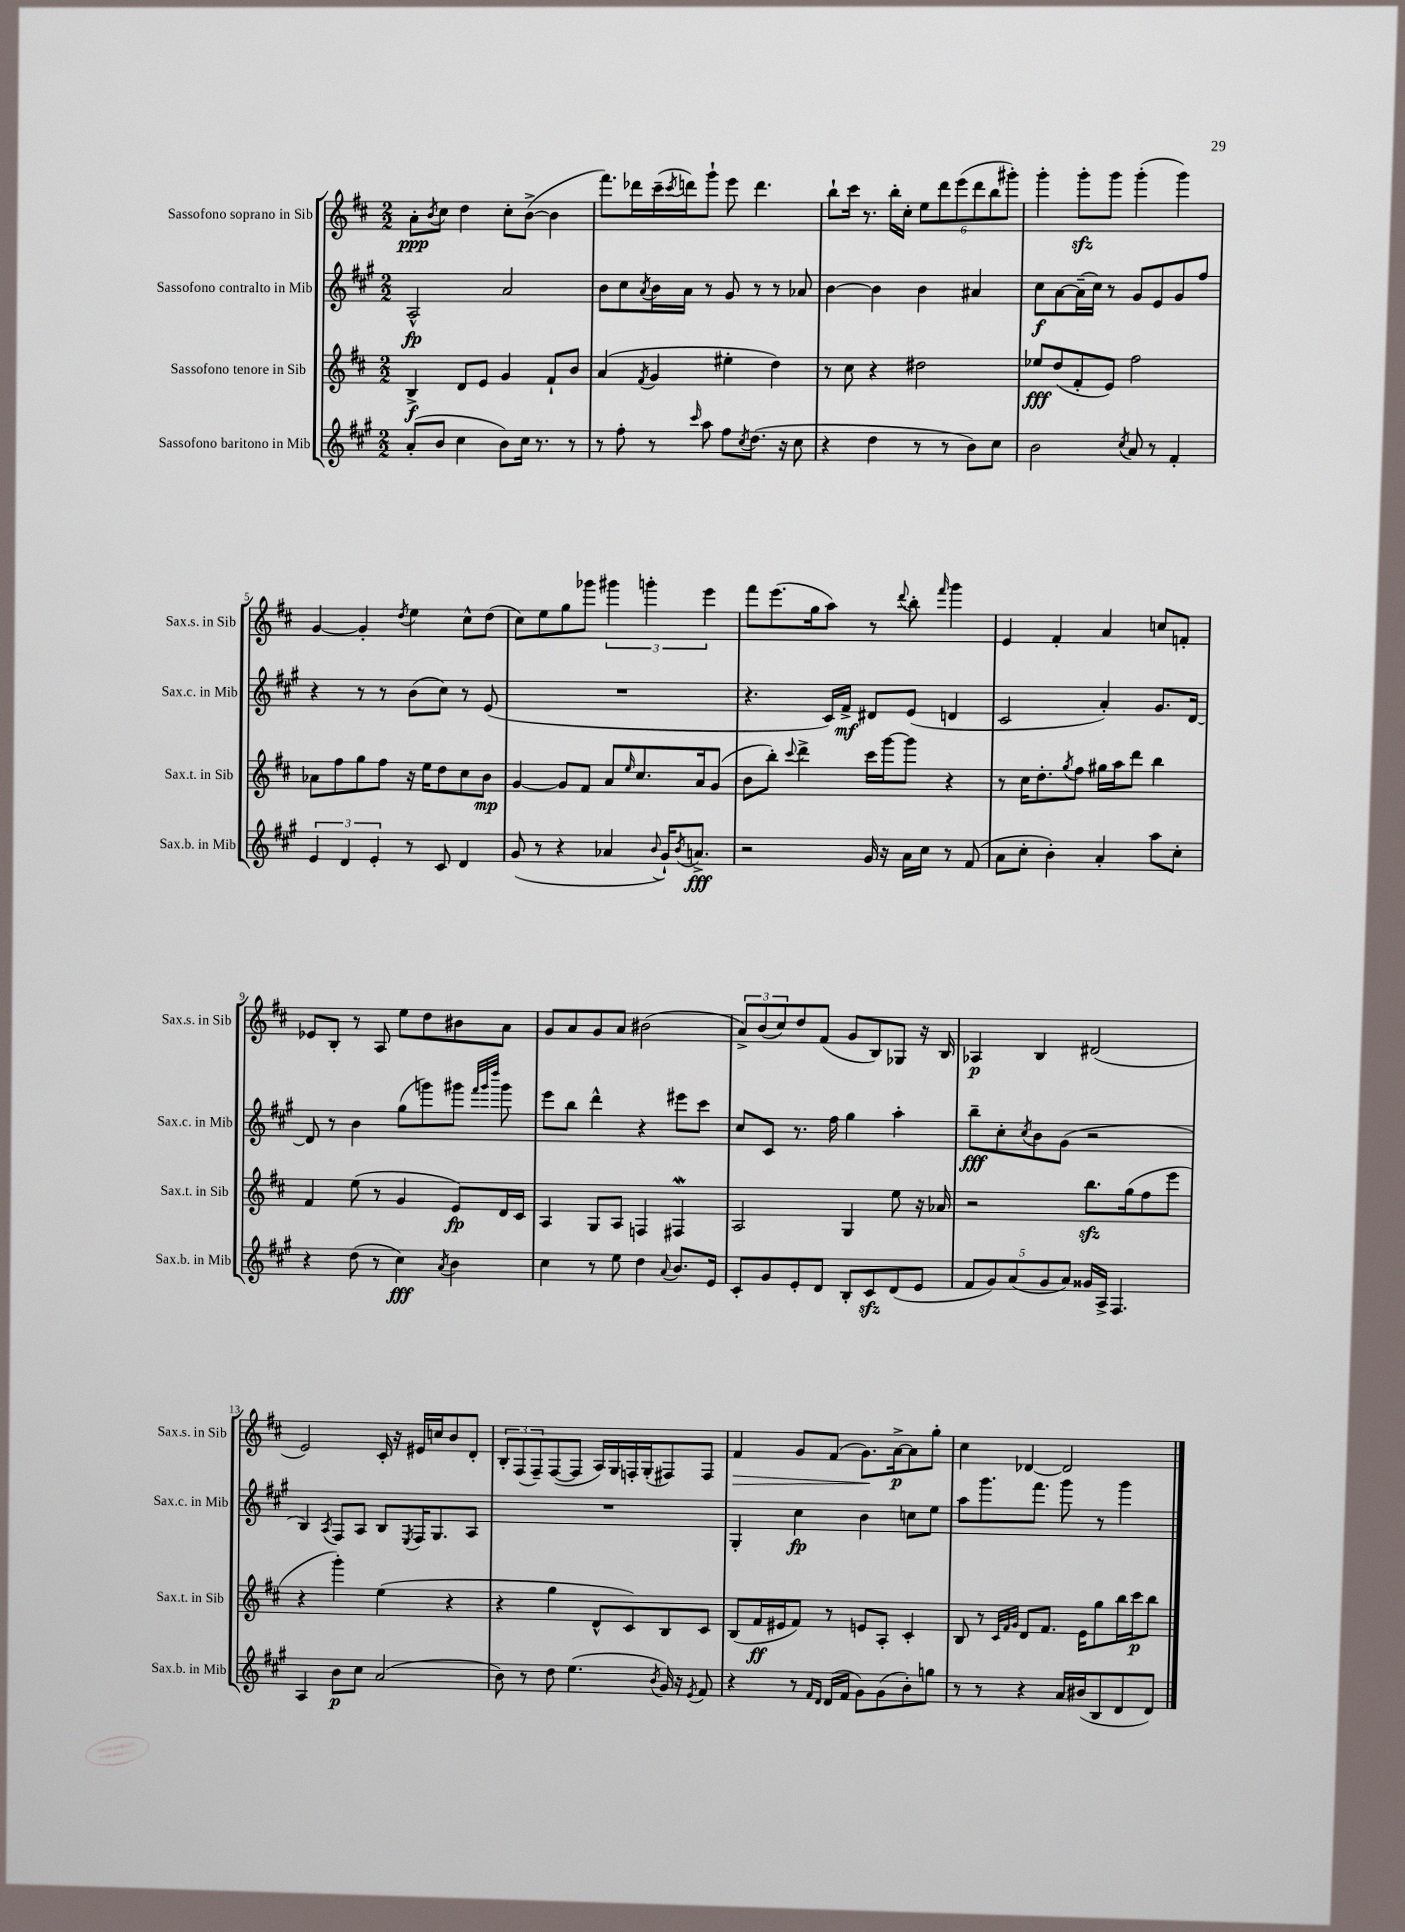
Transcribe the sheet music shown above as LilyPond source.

<<
\new StaffGroup <<
\new Staff = "s0" \with { instrumentName = "Sassofono soprano in Sib" shortInstrumentName = "Sax.s. in Sib" } {
    \clef treble \key d \major \numericTimeSignature \time 2/2
    a'8-.\ppp \acciaccatura { b'8 } cis''8 d''4 cis''8-. b'8~->( b'4 |
    fis'''8.) des'''16 cis'''16--( \acciaccatura { cis'''8 } d'''16) g'''8-! e'''8 d'''4. |
    b''8-! cis'''16 r8. b''16-. cis''16-. \tuplet 6/4 { e''8 d'''8 e'''8( d'''8 b''8 gis'''8-.) } |
    g'''4-. g'''8-.\sfz g'''8 g'''4-.( g'''4) |
    g'4~ g'4-. \acciaccatura { d''8 } e''4 cis''8-^ d''8( |
    cis''8) e''8 g''8 ges'''8 \tuplet 3/2 { gis'''4 g'''4-. e'''4 } |
    fis'''8 e'''8.( g''16 a''8) r8 \appoggiatura { d'''8 } b''8-. \grace { fis'''16 } g'''4 |
    e'4 fis'4-. a'4 c''8 f'8-. |
    ees'8 b8-. r8 a8 e''8 d''8 bis'8 a'8 |
    g'8 a'8 g'8 a'8 bis'2( |
    \tuplet 3/2 { a'8->) b'8( cis''8) } d''8 fis'8( g'8 b8) ges8 r16 b16 |
    aes4\p b4 dis'2( |
    e'2) cis'16-. r16 eis'16 c''16 b'8 d'8-. |
    \tuplet 3/2 { b8-. fis8( fis8--) } fis8~( fis8 a16) g16 f16-. g16-.( fis8) fis8 |
    fis'4\> g'8 fis'8( g'8.\!) a'16~->\p a'8 g''8-. |
    cis''4 des'4~ des'2 \bar "|." |
}
\new Staff = "s1" \with { instrumentName = "Sassofono contralto in Mib" shortInstrumentName = "Sax.c. in Mib" } {
    \clef treble \key a \major \numericTimeSignature \time 2/2
    a2-^\fp a'2 |
    b'8 cis''8 \acciaccatura { a'8 } b'16 a'16 r8 gis'8 r8 r8 aes'8 |
    b'4~ b'4 b'4 ais'4 |
    cis''8\f a'8~ a'16--( cis''16) r8 gis'8 e'8 gis'8 fis''8 |
    r4 r8 r8 b'8( cis''8) r8 e'8( |
    R1 |
    r4. cis'16) fis'16->\mf dis'8 e'8( d'4 |
    cis'2 a'4-.) gis'8. d'16~ |
    d'8 r8 b'4 gis''8( g'''8) gis'''8 \grace { fis'''32 gis'''32 d''''32 } gis'''8 |
    e'''8 b''8 d'''4-^ r4 eis'''8 cis'''8 |
    cis''8 cis'8 r8. fis''16 gis''4 a''4-. |
    b''8--\fff cis''8-. \acciaccatura { cis''8 } b'8 gis'8( r2 |
    b4) \acciaccatura { a8 } fis8 a8 b8 \acciaccatura { e8 } fis16 gis8. a8 |
    R1 |
    gis4-. cis''4\fp b'4 c''8 e''8 |
    a''8 gis'''8. fis'''8. gis'''8 r8 gis'''4 \bar "|." |
}
\new Staff = "s2" \with { instrumentName = "Sassofono tenore in Sib" shortInstrumentName = "Sax.t. in Sib" } {
    \clef treble \key d \major \numericTimeSignature \time 2/2
    b4->\f d'8 e'8 g'4 fis'8-! b'8 |
    a'4( \acciaccatura { fis'8 } g'4 eis''4-. d''4) |
    r8 cis''8 r4 dis''2 |
    ees''8\fff d''8( fis'8-. e'8) fis''2 |
    aes'8 fis''8 g''8 fis''8 r16 e''16 d''8 cis''8 b'8\mp |
    g'4~ g'8 fis'8 a'8 \grace { e''16 } cis''8. a'16 g'8( |
    b'8 b''8-.) \appoggiatura { cis'''8 } d'''4-> cis'''16 g'''16~ g'''8 r4 |
    r8 cis''16 d''8.-. \acciaccatura { g''8 } fis''8 gis''16 a''16 d'''8 b''4 |
    fis'4 e''8( r8 g'4 e'8\fp) d'16 cis'16 |
    a4 g8 a8 f4 fis4\mordent |
    a2 g4 e''8 r16 aes'16 |
    r2 b''8.\sfz g''16( fis''8 e'''8 |
    r4 g'''4-.) e''4( r4 |
    r4 g''4 d'8-^ cis'8) b8 cis'8 |
    b8( fis'16\ff eis'16 fis'8) r8 e'8 a8-. cis'4-. |
    b8 r8 \grace { cis'32 fis'32 g'32 } d'8 fis'8. e'16 g''8 b''16 cis'''16\p b''8 \bar "|." |
}
\new Staff = "s3" \with { instrumentName = "Sassofono baritono in Mib" shortInstrumentName = "Sax.b. in Mib" } {
    \clef treble \key a \major \numericTimeSignature \time 2/2
    a'8-.( b'8 cis''4 b'8) cis''16 r8. r8 |
    r8 fis''8-. r8 \grace { cis'''16 } a''8 fis''8 \acciaccatura { cis''8 } d''8.( r16 cis''8 |
    r4 d''4 r8 r8 b'8) cis''8 |
    b'2 \acciaccatura { cis''8 } a'8 r8 fis'4-. |
    \tuplet 3/2 { e'4 d'4 e'4-. } r8 cis'8 d'4 |
    gis'8( r8 r4 aes'4 \appoggiatura { b'8 } gis'16-!) \acciaccatura { b'8 } a'8.->\fff |
    r2 gis'16 r16 a'16 cis''16 r8 fis'8( |
    a'8 cis''8-. b'4-.) a'4-. a''8 cis''8-. |
    r4 d''8( r8 cis''4\fff) \acciaccatura { a'8 } b'4 |
    cis''4 r8 e''8 d''4 \appoggiatura { a'8 } b'8. e'16 |
    cis'8-. gis'8 e'8-. d'8 b8-. cis'8\sfz d'8( e'8 |
    \tuplet 5/4 { fis'8 gis'8) a'8( gis'8 a'8) } gisis'16 a16-> fis4. |
    a4 b'8\p cis''8 a'2( |
    b'8) r8 d''8 e''4.( \acciaccatura { b'8 } gis'16) r16 \acciaccatura { e'8 } fis'8 |
    r4 r8 \grace { fis'16 d'16 } d'16( fis'16 gis'8) gis'8( b'8-.) g''8 |
    r8 r8 r4 a'16 bis'16( b8 d'8 d'8) \bar "|." |
}
>>
>>
